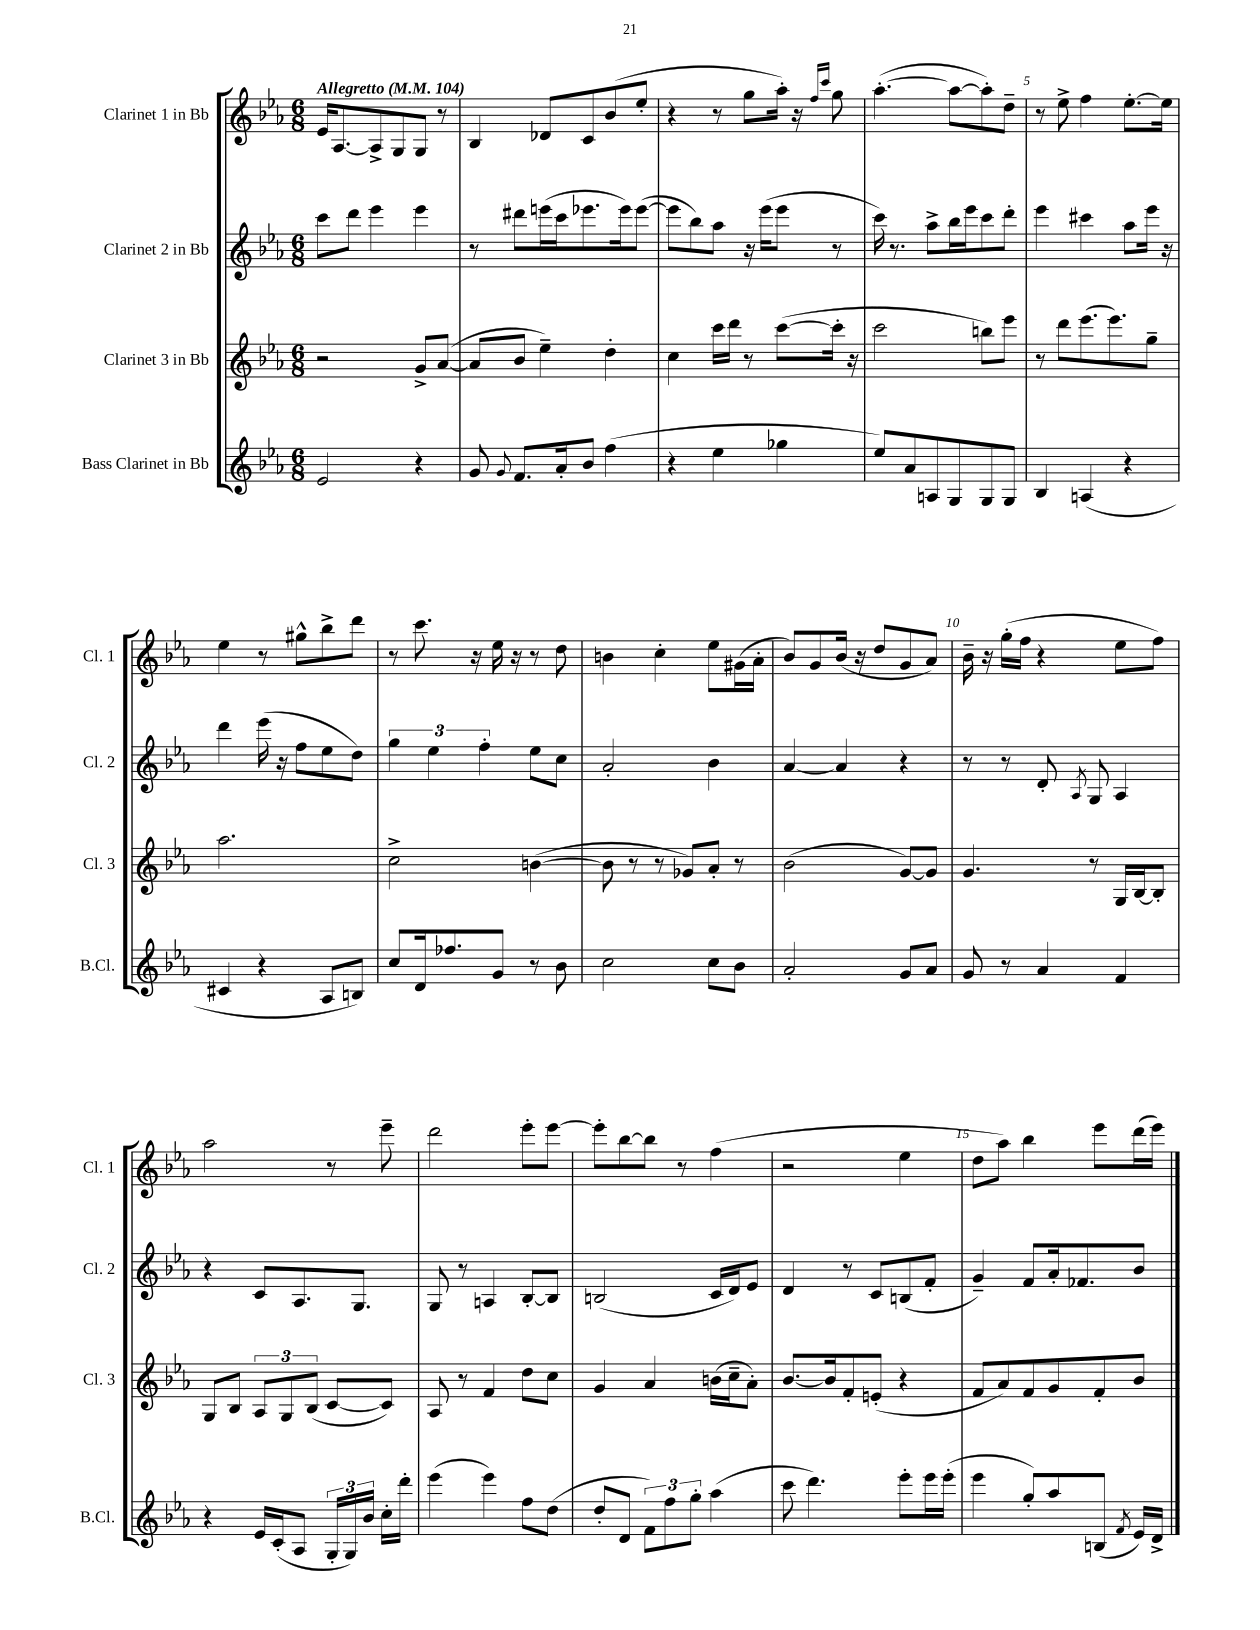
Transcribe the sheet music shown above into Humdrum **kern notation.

**kern	**kern	**kern	**kern
*staff4	*staff3	*staff2	*staff1
*clefG2	*clefG2	*clefG2	*clefG2
*k[b-e-a-]	*k[b-e-a-]	*k[b-e-a-]	*k[b-e-a-]
*M6/8	*M6/8	*M6/8	*M6/8
*MM104	*MM104	*MM104	*MM104
2e-/	2r	8ccc\L	16e-/LK
.	.	.	[8.A-/
.	.	8ddd\J	.
.	.	4eee-\	8A-^/]
.	.	.	8G/
4r	8g^/L	4eee-\	8G/J
.	([8a-/J	.	8r
=	=	=	=
8g/	8a-/]L	8r	4B-/
8qqg/	.	.	.
8.f/L	8b-/J	8ddd#\L	.
.	4ee-~\)	(16eee\L	8d-/L
16a-'/k	.	16ccc\J	.
8b-/J	.	8.eee-\	8c/
(4ff\	4dd'\	.	(8b-/
.	.	16eee-\k)	.
.	.	([8eee-\J	8ee-'/J
=	=	=	=
4r	4cc\	8eee-\]L	4r
.	.	8bb-\)	.
4ee-\	16ccc\LL	8aa-\J	8r
.	16ddd\JJ	.	.
.	8r	16r	8gg\L
.	.	(16eee-\LK	.
4gg-\	([8ccc\L	8eee-\J	16aa-'\Jk)
.	.	.	16r
.	.	.	16qqff/LL
.	.	.	16qqccc/JJ
.	16ccc'\]Jk	8r	8gg\
.	16r	.	.
=	=	=	=
8ee-/L)	2ccc\	16ccc\)	([4.aa-'\
.	.	8.r	.
8a-/	.	.	.
8A/	.	8aa-^\L	.
8G/	.	16bb-\L	8aa-\_L
.	.	16eee-\J	.
8G/	8bb\L)	8ccc\	8aa-'\])
8G/J	8eee-\J	8ddd'\J	8dd~\J
=	=	=	=
4B-/	8r	4eee-\	8r
.	8ddd\L	.	8ee-^\
(4A/	(8.eee-\	4ccc#\	4ff\
.	8.eee-\)	.	.
4r	.	8aa-\L	[8.ee-'\L
.	8gg~\J	16eee-\Jk	.
.	.	16r	16ee-\]Jk
=	=	=	=
4c#/	2.aa-\	4ddd\	4ee-\
4r	.	(16eee-\	8r
.	.	16r	.
.	.	8ff\L	8gg#^^\L
8A-/L	.	8ee-\	8bb-^\
8B/J)	.	8dd\J)	8ddd\J
=	=	=	=
8cc/L	2cc^\	6gg\	8r
16d/k	.	.	8.ccc\
.	.	6ee-\	.
8.ff-/	.	.	.
.	.	.	16r
.	.	6ff'\	.
8g/J	.	.	16ee-\
.	.	.	16r
8r	([4b\	8ee-\L	8r
8b-\	.	8cc\J	8dd\
=	=	=	=
2cc\	8b\]	2a-'/	4b\
.	8r	.	.
.	8r	.	4cc'\
.	8g-/L)	.	.
8cc\L	8a-'/J	4b-\	8ee-\L
8b-\J	8r	.	(16g#\L
.	.	.	16a-'\JJ
=	=	=	=
2a-'/	(2b-\	[4a-/	8b-/L)
.	.	.	8g/
.	.	4a-/]	(16b-/Jk
.	.	.	16r
.	.	.	8dd/L
8g/L	[8g/L)	4r	8g/
8a-/J	8g/]J	.	8a-/J)
=	=	=	=
8g/	4.g/	8r	16b-~\
.	.	.	16r
8r	.	8r	(16gg'\LL
.	.	.	16ff\JJ
4a-/	.	8d'/	4r
.	.	8qA-/	.
.	8r	8G/	.
4f/	16G/LL	4A-/	8ee-\L
.	[16B-/J	.	.
.	8B-'/]J	.	8ff\J)
=	=	=	=
4r	8G/L	4r	2aa-\
.	8B-/J	.	.
16e-/LL	12A-/L	8c/L	.
(16c'/J	.	.	.
.	12G/	.	.
8A-/J	.	8.A-/	.
.	(12B-/J	.	.
24G'/LL	[8c/L	.	8r
24G/)	.	.	.
.	.	8.G/J	.
24b-/JJ	.	.	.
16cc'\LL	8c/]J)	.	8eee-~\
16ddd'\JJ	.	.	.
=	=	=	=
(4eee-\	8A-/	8G/	2ddd\
.	8r	8r	.
4eee-\)	4f/	4A/	.
8ff\L	8dd\L	[8B-'/L	8eee-'\L
(8dd\J	8cc\J	8B-/]J	[8eee-\J
=	=	=	=
8dd'/L	4g/	(2B/	8eee-'\]L
8d/J	.	.	[8bb-\
12f\L)	4a-/	.	8bb-\]J
12ff\	.	.	.
.	.	.	8r
12gg'\J	.	.	.
(4aa-\	(16b\LL	16c/LL	(4ff\
.	16cc~\J	16d/J)	.
.	8a-'\J)	8e-/J	.
=	=	=	=
8ccc\	[8.b-/L	4d/	2r
4.ddd\)	.	.	.
.	16b-/]k	.	.
.	8f'/	8r	.
.	(8e'/J	8c/L	.
8eee-'\L	4r	(8B/	4ee-\
16eee-\L	.	8f'/J	.
(16eee-'\JJ	.	.	.
=	=	=	=
4eee-\	8f/L	4g~/)	8dd\L
.	8a-/)	.	8aa-\J)
8gg'/L)	8f/	8f/L	4bb-\
8aa-/	8g/	16a-'/k	.
.	.	8.f-/	.
(8B/J	8f'/	.	8eee-\L
8qf/	.	.	.
16e-/LL)	8b-/J	8b-/J	(16ddd\L
16d^/JJ	.	.	16eee-\JJ)
==	==	==	==
*-	*-	*-	*-
